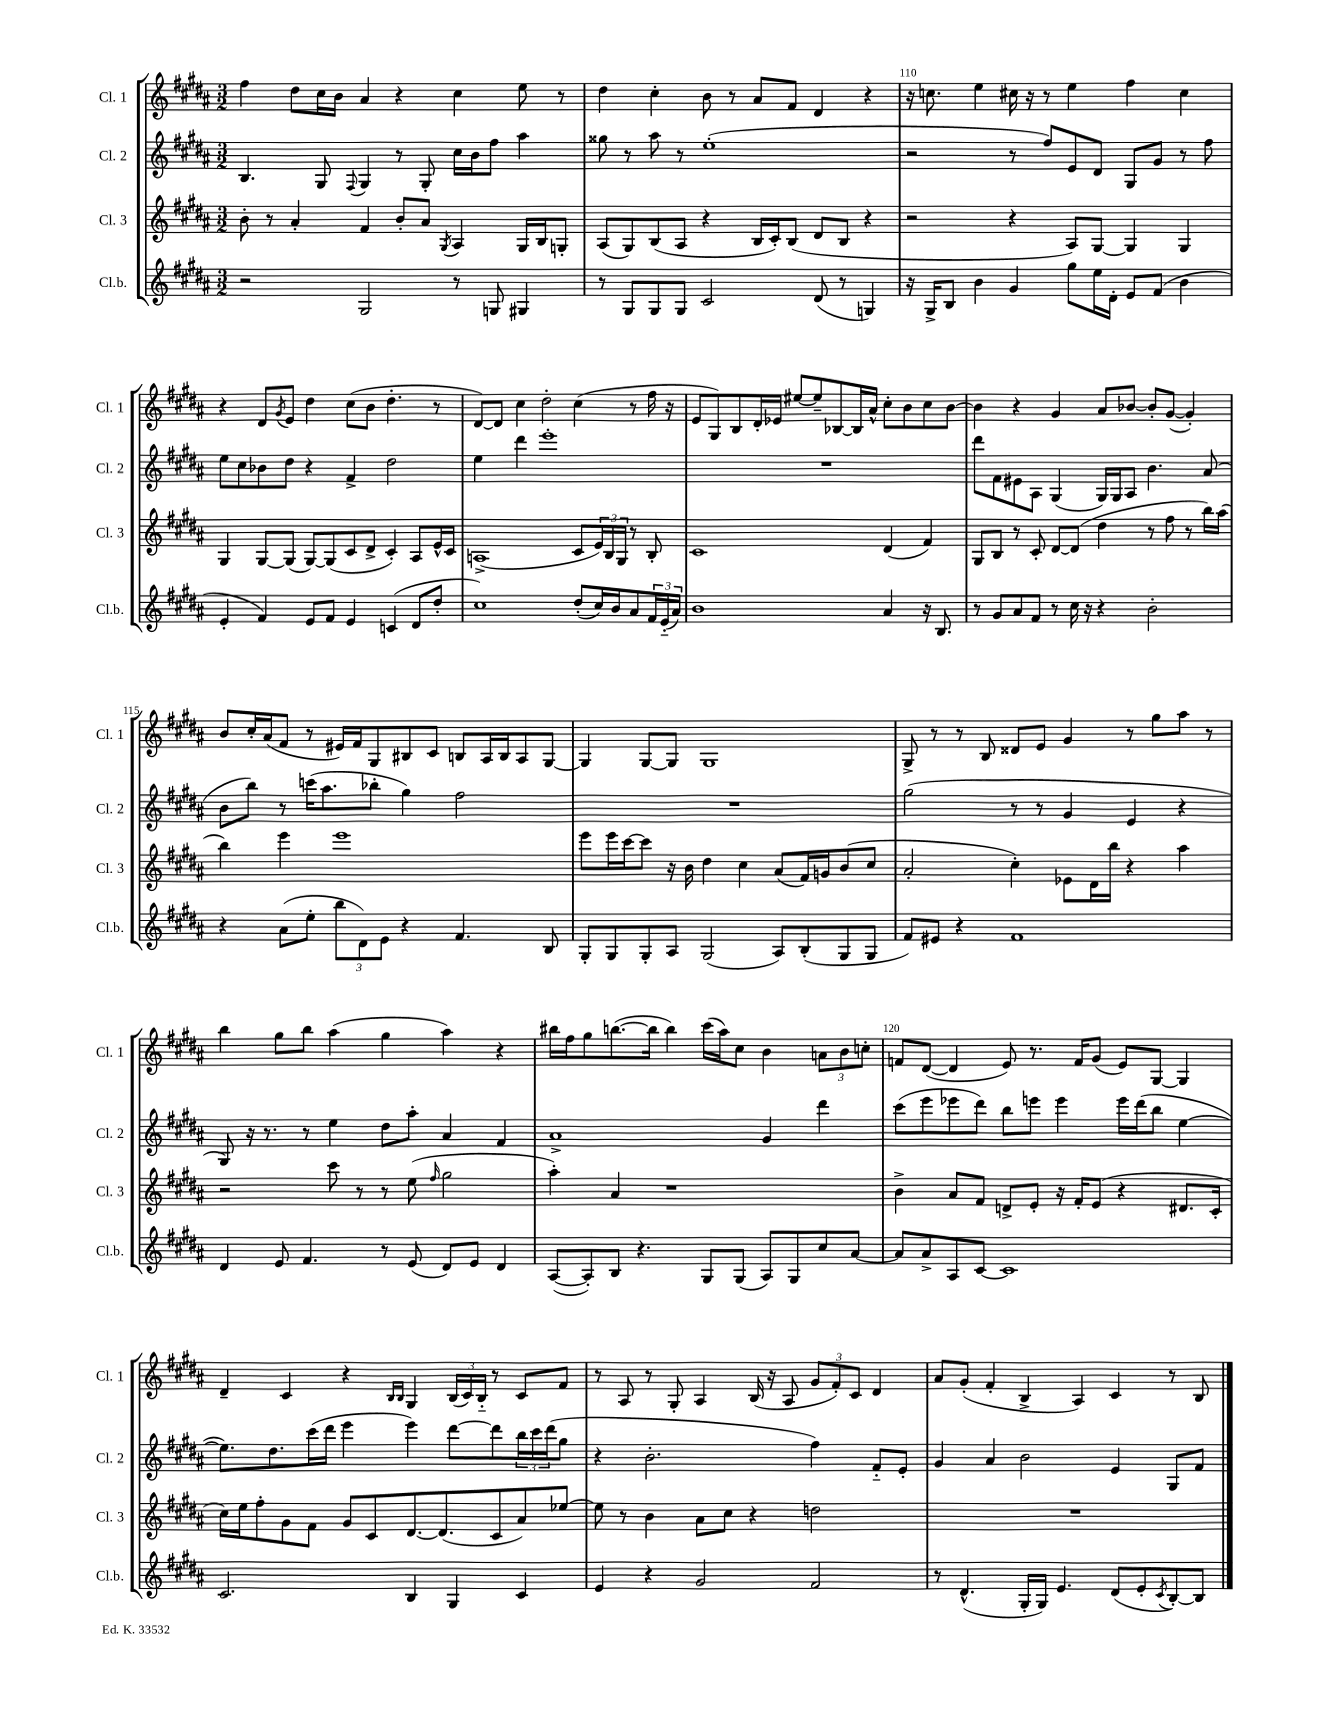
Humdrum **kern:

**kern	**kern	**kern	**kern
*staff4	*staff3	*staff2	*staff1
*clefG2	*clefG2	*clefG2	*clefG2
*k[f#c#g#d#a#]	*k[f#c#g#d#a#]	*k[f#c#g#d#a#]	*k[f#c#g#d#a#]
*M3/2	*M3/2	*M3/2	*M3/2
2r	8b'\	4.B/	4ff#\
.	8r	.	.
.	4a#'/	.	8dd#\L
.	.	8G#/	16cc#\L
.	.	.	16b\JJ
.	.	8qqF#/	.
2G#/	4f#/	4G#/	4a#/
.	8b'/L	8r	4r
.	8a#/J	8G#'/	.
.	8qG#/	.	.
8r	4A#/	16cc#\LL	4cc#\
.	.	16b\J	.
8G/	.	8ff#\J	.
4G#/	16G#/LL	4aa#\	8ee\
.	16B/J	.	.
.	8G'/J	.	8r
=	=	=	=
8r	(8A#/L	8gg##\	4dd#\
8G#/L	8G#/)	8r	.
8G#/	(8B/	8aa#\	4cc#'\
8G#/J	8A#/J	8r	.
2c#/	4r	(1ee'	8b\
.	.	.	8r
.	16B/LL	.	8a#/L
.	16c#'/J)	.	.
.	(8B/J	.	8f#/J
(8d#/	8d#/L	.	4d#/
8r	8B/J	.	.
4G/)	4r	.	4r
=	=	=	=
16r	2r	2r	16r
16G#^/LK	.	.	8.cc\
8B/J	.	.	.
4b\	.	.	4ee\
4g#/	4r	8r	16cc#\
.	.	.	16r
.	.	8ff#/L)	8r
8gg#\L	8A#/L)	8e/	4ee\
16ee\L	[8G#/J	8d#/J	.
16d#'\JJ	.	.	.
8e/L	4G#/]	8G#/L	4ff#\
(8f#/J	.	8g#/J	.
4b\	4G#/	8r	4cc#\
.	.	8ff#\	.
=	=	=	=
4e'/	4G#/	8ee\L	4r
.	.	8cc#\	.
4f#/)	[8G#/L	8b-\	8d#/L
.	.	.	8qg#/
.	(8G#/]J	8dd#\J	8e/J
8e/L	[8G#/L)	4r	4dd#\
8f#/J	(8G#/]	.	.
4e/	8c#/	4f#^/	(8cc#\L
.	8d#^/J	.	8b\J
(4c/	4c#'/)	2dd#\	4.dd#'\
8d#/L	8A#/L	.	.
8dd#'/J	16e^^/L	.	8r
.	16c#/JJ	.	.
=	=	=	=
1cc#)	(1A^	4ee\	[8d#/L)
.	.	.	8d#/]J
.	.	4ddd#\	4cc#\
.	.	1eee'	2dd#'\
(8dd#'/L	8c#/L	.	(4cc#\
16cc#/L)	24e/L)	.	.
.	24B/	.	.
16b/J	.	.	.
.	24G#/JJ	.	.
8a#/	8r	.	8r
24f#/L	8B'/	.	16ff#\
(24e'~/	.	.	.
.	.	.	16r
24a#/JJ)	.	.	.
=	=	=	=
1b	1c#	1.r	8e/L
.	.	.	8G#/)
.	.	.	8B/
.	.	.	16d#'/L
.	.	.	16e-/JJ
.	.	.	[8ee#/L
.	.	.	8ee#~/]
.	.	.	[8B-/
.	.	.	16B-/]L
.	.	.	16a#^^/JJ
4a#/	(4d#/	.	8cc#'\L
.	.	.	8b\
16r	4f#/)	.	8cc#\
8.B/	.	.	.
.	.	.	[8b\J
=	=	=	=
8r	8G#/L	8ddd#\L	4b\]
8g#/L	8B/J	8f#\	.
8a#/	8r	8e#\	4r
8f#/J	8c#'/	8A#\J	.
8r	[8d#/L	(4G#/	4g#/
16cc#\	(8d#/]J	.	.
16r	.	.	.
4r	4dd#\	16G#/LL)	8a#/L
.	.	16G#/J	.
.	.	8A#/J	[8b-/J
2b'\	8r	4.b\	8b-'/]L
.	8ff#\	.	([8g#/J
.	8r	.	4g#'/])
.	16bb\LL)	(8a#/	.
.	(16aa#\JJ	.	.
=	=	=	=
4r	4bb\)	8b\L	8b/L
.	.	8bb\J)	16cc#'/L
.	.	.	(16a#/J
(8a#\L	4eee\	8r	8f#/J
8ee'\J	.	(16ccc\LK	8r
.	.	8.aa#\	.
12bb\L	1eee	.	16e#/LL)
.	.	.	16f#/J
12d#\)	.	.	.
.	.	8bb-'\J	8G#/
12e\J	.	.	.
4r	.	4gg#\)	8B#/
.	.	.	8c#/J
4.f#/	.	2ff#\	8B/L
.	.	.	16A#/L
.	.	.	16B/J
.	.	.	8A#/
8B/	.	.	[8G#/J
=	=	=	=
8G#'/L	8eee\L	1.r	4G#/]
8G#/	16eee\L	.	.
.	[16ccc#\J	.	.
8G#'/	8ccc#\]J	.	[8G#/L
8A#/J	16r	.	8G#/]J
.	16b\	.	.
(2G#/	4dd#\	.	1G#
.	4cc#\	.	.
8A#/L)	(8a#/L	.	.
(8B'/	16f#/L)	.	.
.	16g/J	.	.
8G#/	(8b/	.	.
8G#/J	8cc#/J	.	.
=	=	=	=
8f#/L)	2a#'/	(2gg#\	8G#^/
8e#/J	.	.	8r
4r	.	.	8r
.	.	.	8B/
1f#	4cc#'\)	8r	8d##/L
.	.	8r	8e/J
.	8e-\L	4g#/	4g#/
.	16d#\L	.	.
.	16bb\JJ	.	.
.	4r	4e/	8r
.	.	.	8gg#\L
.	4aa#\	4r	8aa#\J
.	.	.	8r
=	=	=	=
4d#/	2r	8G#/)	4bb\
.	.	16r	.
.	.	8.r	.
8e/	.	.	8gg#\L
4.f#/	.	8r	8bb\J
.	8ccc#\	4ee\	(4aa#\
.	8r	.	.
8r	8r	8dd#\L	4gg#\
(8e/	(8ee\	8aa#'\J	.
.	16qqff#/	.	.
8d#/L)	2gg#\	4a#/	4aa#\)
8e/J	.	.	.
4d#/	.	4f#/	4r
=	=	=	=
([8A#/L	4aa#'\)	1a#^	16bb#\LL
.	.	.	16ff#\J
8A#'/])	.	.	8gg#\
8B/J	4a#/	.	([8.bb\
4.r	.	.	.
.	.	.	16bb\]Jk
.	1r	.	4bb\)
8G#/L	.	.	(16ccc#\LL
.	.	.	16aa#\J)
(8G#/J	.	.	8cc#\J
8A#/L)	.	4g#/	4b\
8G#/	.	.	.
8cc#/	.	4ddd#\	12a\L
.	.	.	12b\
[8a#/J	.	.	.
.	.	.	12cc'\J
=	=	=	=
8a#/]L	4b^\	(8ccc#\L	8f/L
8a#^/	.	8eee\	([8d#/J
8A#/	8a#/L	8eee-\	4d#/]
[8c#/J	8f#/J	8ddd#\J)	.
1c#]	8d^/L	8bb\L	8e/)
.	8e'/J	8eee\J	8.r
.	16r	4eee\	.
.	16f#'/LK	.	16f/LK
.	(8e/J	.	(8g#/J
.	4r	16eee\LL	8e/L)
.	.	(16ddd#\J	.
.	.	8bb\J	[8G#/J
.	8.d#/L	[4ee\	4G#/]
.	16c#'/Jk	.	.
=	=	=	=
2.c#/	16cc#\LL)	8.ee\]L)	4d#~/
.	16ee\J	.	.
.	8ff#'\	.	.
.	.	8.dd#\	.
.	8g#\	.	4c#/
.	8f#\J	(16ccc#\L	.
.	.	16ddd#\JJ	.
.	8g#/L	4eee\	4r
.	8c#/	.	.
.	.	.	16qqB/LL
.	.	.	16qqB/JJ
4B/	[8.d#/	4eee\)	4G#/
.	(8.d#/]	.	.
4G#/	.	[8ddd#\L	(24B/LL
.	.	.	24c#/)
.	.	.	24B'~/JJ
.	8c#/	8ddd#\]	8r
4c#/	8a#/)	24bb\L	8c#/L
.	.	24ccc#\	.
.	.	(24ddd#\J	.
.	[8ee-/J	8gg#\J	8f#/J
=	=	=	=
4e/	8ee-\]	4r	8r
.	8r	.	8A#/
4r	4b\	2.b'\	8r
.	.	.	8G#'/
2g#/	8a#\L	.	4A#/
.	8cc#\J	.	.
.	4r	.	(16B/
.	.	.	16r
.	.	.	8A#/
2f#/	2dd\	4ff#\)	12g#/L
.	.	.	12f#'/)
.	.	.	12c#/J
.	.	8f#'~/L	4d#/
.	.	8e'/J	.
=	=	=	=
8r	1.r	4g#/	8a#/L
(4.d#^^/	.	.	(8g#'/J
.	.	4a#/	4f#'/
16G#'/LL	.	2b\	4B^/
16G#/JJ)	.	.	.
4.e/	.	.	.
.	.	.	4A#/)
(8d#/L	.	4e/	4c#/
8e'/	.	.	.
8qc#/	.	.	.
[8B'/)	.	8G#/L	8r
8B/]J	.	8f#/J	8B/
==	==	==	==
*-	*-	*-	*-
